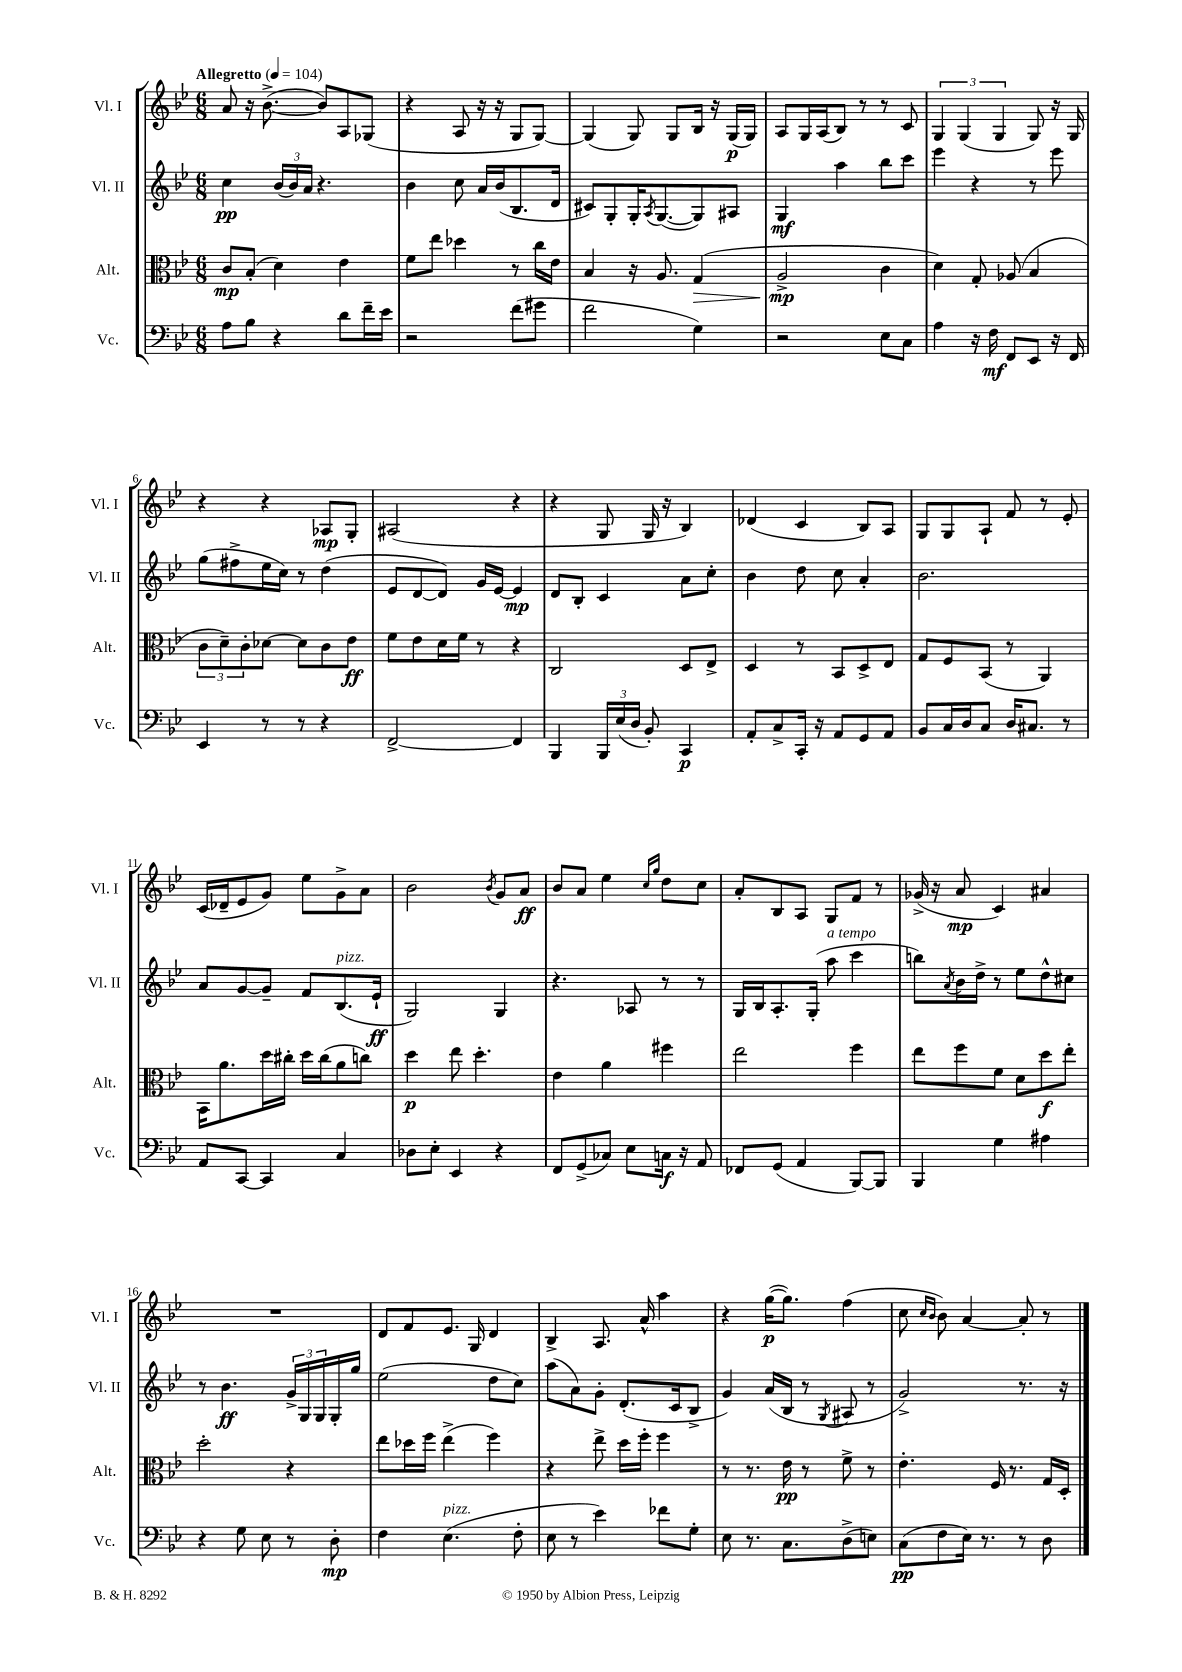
<<
\new StaffGroup <<
\new Staff = "s0" \with { instrumentName = "Vl. I" shortInstrumentName = "Vl. I" } {
    \clef treble \key bes \major \numericTimeSignature \time 6/8 \tempo "Allegretto" 4 = 104
    a'8 r16 bes'8.~->( bes'8) a8 ges8( |
    r4 a8 r16 r16 g8 g8~) |
    g4( g8) g8 bes16 r16 g16\p( g16) |
    a8 g16 a16( bes8) r8 r8 c'8 |
    \tuplet 3/2 { g4 g4( g4 } g8) r16 g16 |
    r4 r4 aes8\mp g8-. |
    ais2( r4 |
    r4 g8 g16 r16 bes4) |
    des'4( c'4 bes8) a8 |
    g8 g8 a8-! f'8 r8 ees'8-. |
    c'16( des'16-- ees'8 g'8) ees''8 g'8-> a'8 |
    bes'2 \acciaccatura { bes'8 } g'8 a'8\ff |
    bes'8 a'8 ees''4 \grace { c''16 g''16 } d''8 c''8 |
    a'8-. bes8 a8 g8 f'8 r8 |
    ges'16->( r16 a'8\mp c'4) ais'4 |
    R2. |
    d'8 f'8 ees'8. g16 d'4 |
    bes4-> a8. a'16-^ a''4 |
    r4 g''16~\p( g''8.) f''4( |
    c''8 \grace { c''16 bes'16 } bes'8) a'4~ a'8-. r8 \bar "|." |
}
\new Staff = "s1" \with { instrumentName = "Vl. II" shortInstrumentName = "Vl. II" } {
    \clef treble \key bes \major \numericTimeSignature \time 6/8
    c''4\pp \tuplet 3/2 { bes'16( bes'16) a'16 } r4. |
    bes'4 c''8 a'16 bes'16( bes8. d'16 |
    cis'8) g8-. g16-. \acciaccatura { a8 } g8.~( g8) ais8 |
    g4\mf a''4 bes''8 c'''8 |
    ees'''4 r4 r8 ees'''8 |
    g''8( fis''8-> ees''16 c''16) r8 d''4( |
    ees'8 d'8~ d'8) g'16 ees'16~ ees'4\mp |
    d'8 bes8-. c'4 a'8 c''8-. |
    bes'4 d''8 c''8 a'4-. |
    bes'2. |
    a'8 g'8~ g'8-- f'8 bes8.^\markup { \italic "pizz." }( ees'16-!\ff |
    g2) g4 |
    r4. aes8 r8 r8 |
    g16 bes16 a8.-. g16-.( a''8^\markup { \italic "a tempo" } c'''4 |
    b''8) \acciaccatura { a'8 } bes'16 d''16-> r8 ees''8 d''8-^ cis''8 |
    r8 bes'4.\ff \tuplet 3/2 { g'16-> g16 g16 } g16-. g''16 |
    ees''2( d''8 c''8) |
    a''8( a'8) g'8-. d'8.-.( c'16 bes8-> |
    g'4) a'16( bes16 r8 \acciaccatura { g8 } ais8 r8 |
    g'2->) r8. r16 \bar "|." |
}
\new Staff = "s2" \with { instrumentName = "Alt." shortInstrumentName = "Alt." } {
    \clef alto \key bes \major \numericTimeSignature \time 6/8
    c'8\mp bes8-.( d'4) ees'4 |
    f'8 ees''8 des''4 r8 c''16 ees'16 |
    bes4 r16 a8. g4\>( |
    a2->\mp\! c'4 |
    d'4) g8-. aes8( bes4 |
    \tuplet 3/2 { c'8 d'8--) c'8-. } des'8~ des'8 c'8 ees'8\ff |
    f'8 ees'8 d'16 f'16 r8 r4 |
    c2 d8 ees8-> |
    d4 r8 bes,8 d8-> ees8 |
    g8 f8 bes,8( r8 a,4) |
    bes,16 a'8. d''16 cis''16-. d''16 cis''16( a'8 c''8) |
    d''4\p ees''8 d''4.-. |
    ees'4 a'4 fis''4 |
    ees''2 f''4 |
    ees''8 f''8 f'8 d'8 d''8\f ees''8-. |
    d''2-. r4 |
    ees''8 des''16 f''16 ees''4->( f''4) |
    r4 ees''8-> d''16 f''16-. f''4 |
    r8 r8. ees'16\pp r8 f'8-> r8 |
    ees'4.-. f16 r8. g16 d16-. \bar "|." |
}
\new Staff = "s3" \with { instrumentName = "Vc." shortInstrumentName = "Vc." } {
    \clef bass \key bes \major \numericTimeSignature \time 6/8
    a8 bes8 r4 d'8 f'16-- ees'16 |
    r2 f'8( gis'8 |
    f'2 g4) |
    r2 ees8 c8 |
    a4 r16 f16\mf f,8 ees,8 r16 f,16 |
    ees,4 r8 r8 r4 |
    f,2~-> f,4 |
    bes,,4 \tuplet 3/2 { bes,,16 ees16( d16 } bes,8-.) c,4\p |
    a,8-. c8-> c,16-. r16 a,8 g,8 a,8 |
    bes,8 c16 d16 c8 d16 cis8. r8 |
    a,8 c,8~ c,4 c4 |
    des8 ees8-. ees,4 r4 |
    f,8 g,8->( ces8) ees8 c16\f r16 a,8 |
    fes,8 g,8( a,4 bes,,8~) bes,,8 |
    bes,,4 g4 ais4 |
    r4 g8 ees8 r8 d8-.\mp |
    f4 ees4.^\markup { \italic "pizz." }( f8-. |
    ees8 r8 ees'4) fes'8 g8-. |
    ees8 r8. c8. d8->( e8) |
    c8\pp( f8 ees16) r8. r8 d8 \bar "|." |
}
>>
>>
